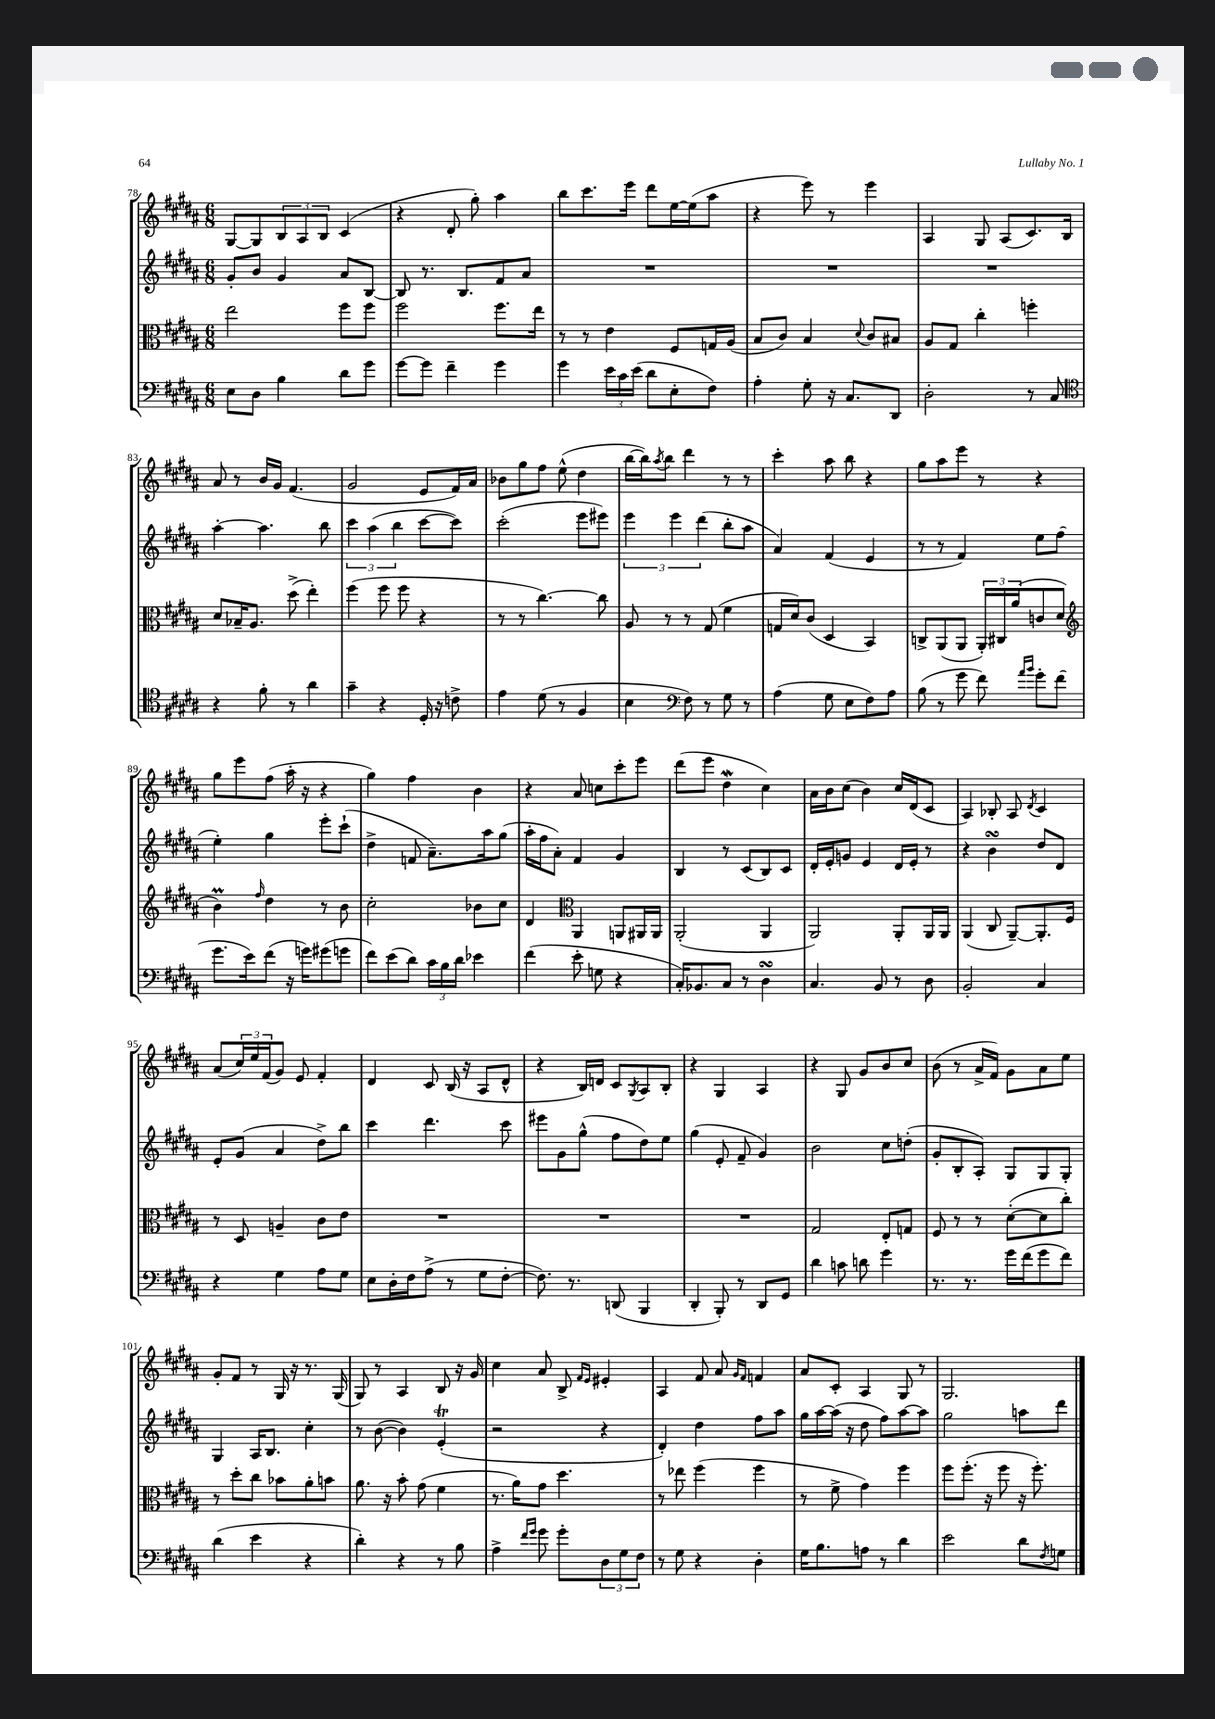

**kern	**kern	**kern	**kern
*part4	*part3	*part2	*part1
*staff4	*staff3	*staff2	*staff1
*clefF4	*clefC3	*clefG2	*clefG2
*k[f#c#g#d#a#]	*k[f#c#g#d#a#]	*k[f#c#g#d#a#]	*k[f#c#g#d#a#]
*M6/8	*M6/8	*M6/8	*M6/8
=78	=78	=78	=78
8E\L	2ee\	8g#'/L	[8G#/L
8D#\J	.	8b/J	8G#/]
4B\	.	4g#/	12B/
.	.	.	12A#/
.	.	.	12B/J
8d#\L	8ff#\L	8a#/L	(4c#/
8g#\J	8ff#\J	[8B/J	.
=79	=79	=79	=79
[8g#\L	2ff#\	8B/]	4r
8g#\J]	.	8.r	.
4f#~\	.	.	8d#'/
.	.	8.B/L	.
.	.	.	8gg#'\)
4g#\	8.ff#\L	8f#/	4aa#\
.	.	8a#/J	.
.	16ee\Jk	.	.
=80	=80	=80	=80
4g#\	8r	2.r	8bb\L
.	8r	.	8.ccc#\
24e\LL	4e\	.	.
24c#\	.	.	.
.	.	.	16eee\Jk
(24e\JJ	.	.	.
8d#\L	.	.	8ddd#\L
8E'\	8F#/L	.	[16ee\L
.	.	.	(16ee\J]
8F#\J)	16Gn/L	.	8aa#\J
.	(16A#/JJ	.	.
=81	=81	=81	=81
4A#'\	8B/L	2.r	4r
.	8c#/J)	.	.
8G#'\	4B/	.	8eee\)
16r	.	.	8r
8.C#/L	.	.	.
.	8qqd#/	.	.
.	8c#/L	.	4eee\
8DD#/J	8B#X/J	.	.
=82	=82	=82	=82
2D#'\	8A#/L	2.r	4A#/
.	8G#/J	.	.
.	4cc#'\	.	8G#/
.	.	.	(8A#/L
8r	4ffn'\	.	8.c#/)
8C#/	.	.	.
.	.	.	16B/Jk
!!LO:LB:g=z
=83	=83	=83	=83
*clefC4	*	*	*
4r	8d#/L	[4aa#'\	8a#/
.	16B-X~/K	.	8r
.	8.A#/J	.	.
8f#'\	.	4.aa#\]	16b/LL
.	.	.	16g#/JJ
8r	(8dd#^\	.	(4.f#/
4a#\	4ee'\)	.	.
.	.	8bb\	.
=84	=84	=84	=84
4g#~\	(4ff#\	6ccc#\	2g#/
.	.	(6aa#\	.
4r	8ff#\	.	.
.	.	6bb\	.
.	8ff#\	.	.
16D#'/	4r	[8ccc#\L	8e/L
16r	.	.	.
8cn^\	.	8ccc#\J])	16f#/L)
.	.	.	16a#/JJ
=85	=85	=85	=85
4e\	8r	(2ccc#'\	8b-X\L
.	8r	.	8gg#\
(8d#\	[4.cc#\)	.	8ff#\J
8r	.	.	(8ee^^\
4F#/	.	8eee\L	4dd#\
.	8cc#\]	8eee#X\J)	.
=86	=86	=86	=86
4B\	8A#/	6eee\	[16bb\LL
.	.	.	16bb\J])
.	.	.	8qaa#/
.	8r	.	8bb\J
.	.	6eee\	.
*clefF4	*	*	*
8F#\)	8r	.	4ddd#\
.	.	(6ddd#\	.
8r	(8G#/	.	.
8G#\	4f#\	8bb'\L	8r
8r	.	8aa#\J	8r
=87	=87	=87	=87
(4A#\	16Gn/LL	4a#/)	4ccc#'\
.	16d#/J)	.	.
.	(8c#/J	.	.
8G#\	4D#/	(4f#/	8aa#\
8E\L	.	.	8bb\
8F#\)	4BB/)	4e/	4r
8A#\J	.	.	.
=88	=88	=88	=88
(8B\	8Cn^/L	8r	8gg#\L
8r	(8AA#/	8r	8aa#\
8g#\	8AA#/J	4f#/)	8eee\J
8f#\)	24AA#'/LL)	.	8r
.	24C#X/	.	.
.	(24a#/J	.	.
16qqa#/LL	.	.	.
16qqb/JJ	.	.	.
8g#'\L	8cn/	8ee\L	4r
(8f#\J	8d#/J	(8ff#\J	.
!!LO:LB:g=z
=89	=89	=89	=89
*	*clefG2	*	*
8.g#\L	4bM\)	4ee'\)	8gg#\L
.	.	.	8eee\
16e\k)	.	.	.
.	16qqff#/	.	.
(8f#\J	4dd#\	4gg#\	(8ff#\J
16r	.	.	16aa#'\
16gn\KL)	.	.	16r
(8g#X\	8r	8eee'\L	4r
8gn\J	8b\	(8ccc#`\J	.
=90	=90	=90	=90
8f#\L)	2cc#'\	4dd#^\	4gg#\)
(8e\	.	.	.
8d#\J)	.	8fn/	4ff#\
24c#\LL	.	8.a#~\L)	.
24B\	.	.	.
24d#\JJ	.	.	.
4e-X\	8b-X\L	.	4b\
.	.	16aa#\k	.
.	8cc#\J	(8gg#\J	.
=91	=91	=91	=91
(4f#\	4d#/	16aa#'\LL	4r
.	.	16ff#\J	.
.	.	8a#'\J)	.
*	*clefC3	*	*
8e'\	4AA#/	4f#/	8a#/
8Gn\	.	.	8ccn\L
4r	8AAn/L	4g#/	8ccc#'\
.	16AA#X/L	.	8eee\J
.	16AA#/JJ	.	.
=92	=92	=92	=92
16C#'/KL)	(2AA#'/	4B/	(8ddd#\L
8.BB-X/	.	.	.
.	.	.	8eee\J
8C#/J	.	8r	4dd#W\
8r	.	(8c#/L	.
4D#sSsS\	4AA#/	8B/)	4cc#\)
.	.	8c#/J	.
=93	=93	=93	=93
4.C#/	2AA#/)	16d#'/LL	16a#\LL
.	.	16e'/J	16b\J
.	.	8gn/J	(8cc#\J
.	.	4e/	4b\)
8BB/	.	.	.
8r	8AA#'/L	16d#/LL	16cc#/LL
.	.	16e'/JJ	(16d#/J
8D#\	16AA#/L	8r	8c#/J
.	16AA#/JJ	.	.
=94	=94	=94	=94
2BB'/	(4AA#/	4r	4A#/)
.	8C#/	4bsSSs\	8B-X'/
.	[8AA#~/L)	.	8A#/
.	.	.	8qd#/
4C#/	8.AA#'/]	8dd#/L	4c#/
.	.	8d#/J	.
.	16F#/Jk	.	.
!!LO:LB:g=z
=95	=95	=95	=95
4r	8r	8e'/L	(8a#/L
.	8D#/	(8g#/J	24cc#/L)
.	.	.	24ee/
.	.	.	(24f#/J
4G#\	4An~/	4a#/	8g#/J)
.	.	.	8e/
8A#\L	8c#\L	8dd#^\L)	4f#'/
8G#\J	8e\J	8bb\J	.
=96	=96	=96	=96
8E\L	2.r	4ccc#\	4d#/
16D#'\L	.	.	.
16F#\J	.	.	.
(8A#^\J	.	4.ddd#\	8c#/
8r	.	.	(16B/
.	.	.	16r
8G#\L	.	.	8A#/L
[8F#'\J	.	8ccc#\	8d#^^/J
=97	=97	=97	=97
8.F#\])	2.r	8eee#X\L	4r
.	.	8g#\	.
8.r	.	.	.
.	.	(8gg#^^\J	16B/LL)
.	.	.	16dn/JJ
(8DDn/	.	8ff#\L	8c#/L
.	.	.	8qG#/
4BBB/	.	8dd#\)	8A#/
.	.	8ee\J	8B'/J
=98	=98	=98	=98
4DD#'/	2.r	(4gg#\	4r
8BBB'/)	.	8e'/	4G#/
8r	.	8f#~/	.
8DD#/L	.	4g#/)	4A#/
8GG#/J	.	.	.
=99	=99	=99	=99
4d#\	2G#/	2b\	4r
8cn\	.	.	8G#/
8dn\	.	.	8g#/L
4g#\	8E'/L	8cc#\L	8b/
.	8Gn/J	(8ddn'\J	8cc#/J
=100	=100	=100	=100
8.r	8F#/	8g#'/L	(8b\
.	8r	8B'/	8r
8.r	.	.	.
.	8r	8A#'/J)	16a#^/LL
.	.	.	16f#/JJ)
16g#\LL	([8d#'\L	8G#/L	8g#\L
(16f#\J	.	.	.
8g#\	8d#\]	8G#/	8a#\
8f#\J)	8cc#'\J)	8G#'/J	8ee\J
!!LO:LB:g=z
=101	=101	=101	=101
(4d#\	8r	4G#/	8g#'/L
.	8dd#'\L	.	8f#/J
4e\	8cc#\J	16A#/KL	8r
.	.	8.B/J	.
.	8b-X\L	.	16G#/
.	.	.	16r
4r	8a#'\	4cc#'\	8.r
.	8bn\J	.	.
.	.	.	(16G#/
=102	=102	=102	=102
4d#'\)	8.a#\	8r	8G#/)
.	.	([8b\	8r
.	16r	.	.
4r	8b'\	4b\])	4A#/
.	(8g#\	.	.
8r	4f#\	(4eT'/	8B/
8B\	.	.	16r
.	.	.	16g#/
=103	=103	=103	=103
4A#^\	8.r	2r	4cc#\
.	16a#\KL)	.	.
16qqf#/LL	.	.	.
16qqg#/JJ	.	.	.
8g#\	8g#\J	.	8a#/
8g#'\L	4.dd#\	.	8B^/
.	.	.	16qqf#/LL
.	.	.	16qqe/JJ
12D#\	.	4r	4e#X'/
12G#\	.	.	.
12F#\J	.	.	.
=104	=104	=104	=104
8r	8r	4d#'/)	4A#/
8G#\	8ee-X\	.	.
4r	(4ff#\	4dd#\	8f#/
.	.	.	8a#/
.	.	.	16qqg#/LL
.	.	.	16qqf#/JJ
4D#'\	4ff#\	8ff#\L	4fn/
.	.	8aa#\J	.
=105	=105	=105	=105
16G#\KL	8r	16gg#\LL	8a#/L
8.B\	.	[16aa#\	.
.	8f#^\	(16aa#\JJ]	8c#'/J
.	.	16r	.
8An\J	4g#\)	8dd#\	4A#/
8r	.	8ff#\L)	.
4d#\	4ff#\	[8aa#\	8G#/
.	.	8aa#\J]	8r
=106	=106	=106	=106
2e\	8ff#\L	2gg#\	2.G#/
.	(8.ff#'\J	.	.
.	16r	.	.
.	8ff#\	.	.
8d#\L	16r	8aan\L	.
.	8.ff#'\)	.	.
8qF#/	.	.	.
8Gn\J	.	8ddd#\J	.
==	==	==	==
*-	*-	*-	*-
